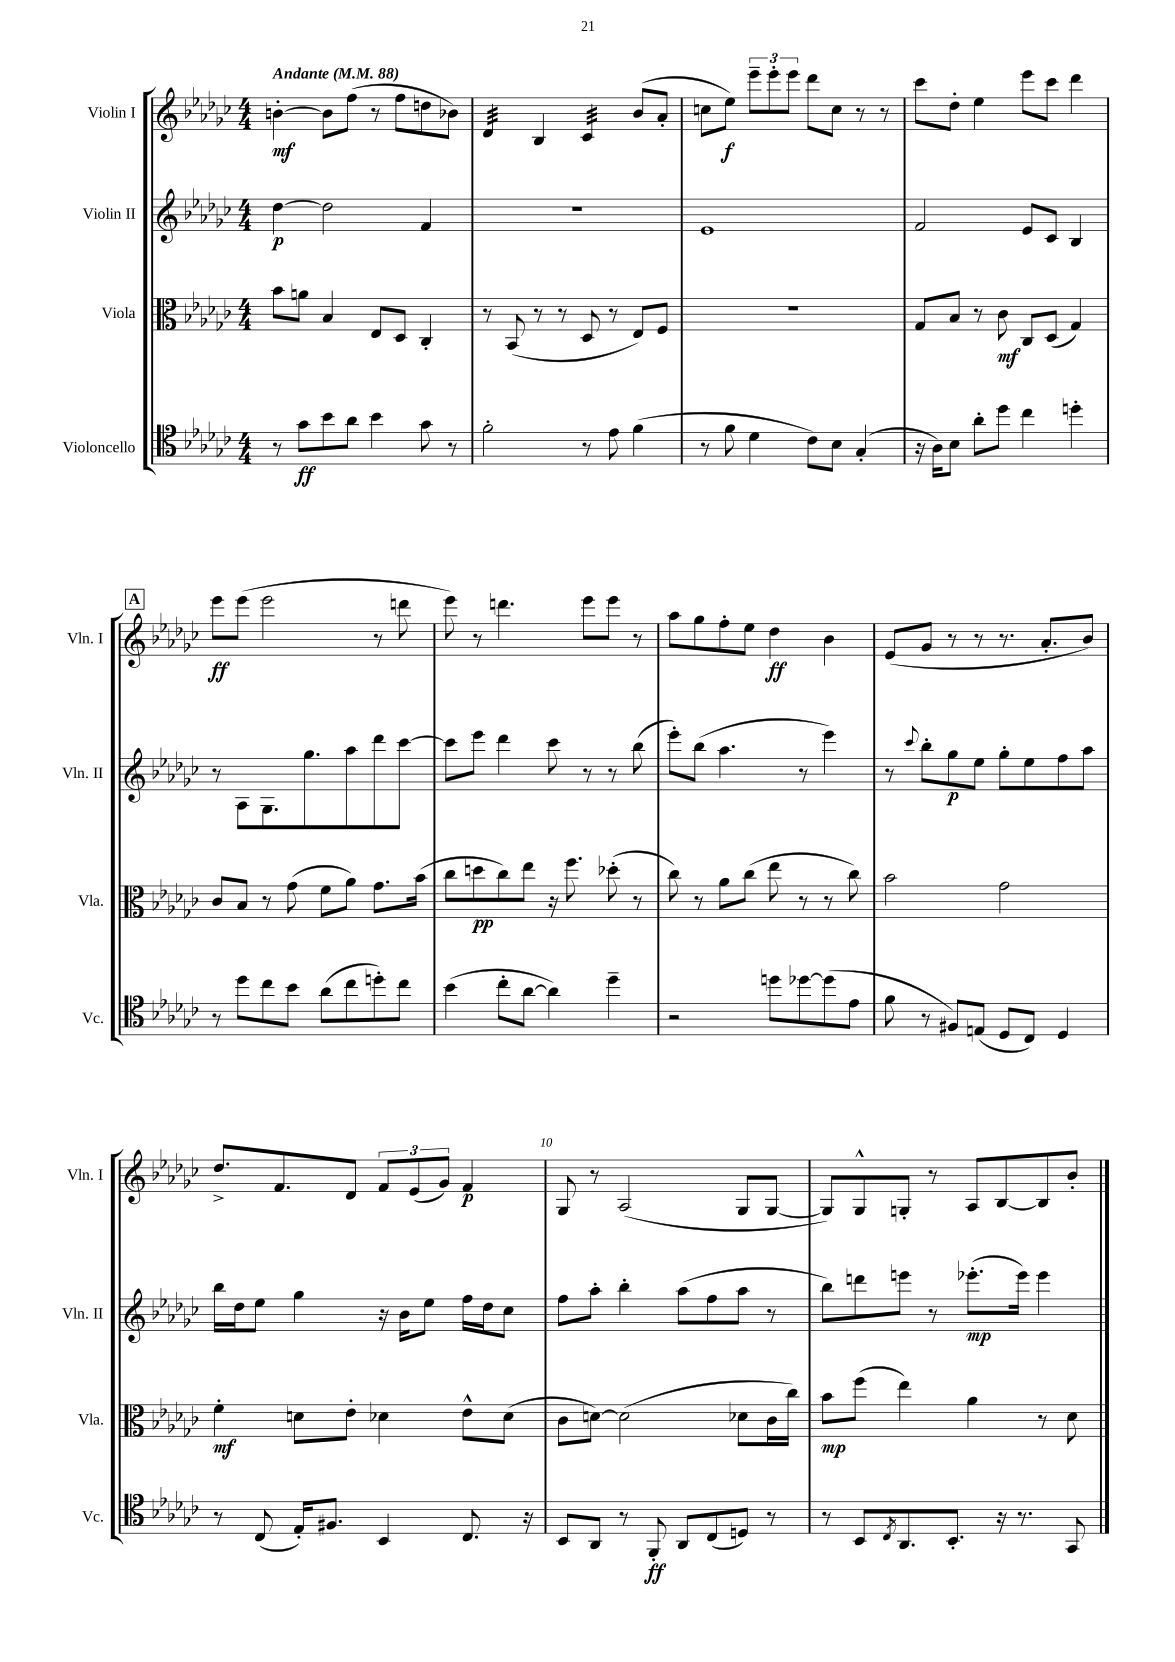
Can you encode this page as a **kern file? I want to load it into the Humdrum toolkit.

**kern	**kern	**kern	**kern
*staff4	*staff3	*staff2	*staff1
*clefC4	*clefC3	*clefG2	*clefG2
*k[b-e-a-d-g-c-]	*k[b-e-a-d-g-c-]	*k[b-e-a-d-g-c-]	*k[b-e-a-d-g-c-]
*M4/4	*M4/4	*M4/4	*M4/4
*MM88	*MM88	*MM88	*MM88
8r	8b-\L	[4dd-\	[4b'\
8g-\L	8a\J	.	.
8b-\	4B-/	2dd-\]	8b\]L
8a-\J	.	.	(8ff\J
4b-\	8E-/L	.	8r
.	8D-/J	.	8ff\L
8g-\	4C-'/	4f/	8dd\
8r	.	.	8b-\J)
=	=	=	=
2f'\	8r	1r	4d-/
.	(8BB-/	.	.
.	8r	.	4B-/
.	8r	.	.
8r	8D-/	.	4c-/
8e-\	8r	.	.
(4f\	8E-/L)	.	(8b-/L
.	8F/J	.	8a-'/J
=	=	=	=
8r	1r	1e-	8cc\L
8f\	.	.	8ee-\J)
4d-\	.	.	12eee-~\L
.	.	.	12eee-'\
.	.	.	12eee-\J
8c-\L)	.	.	8ddd-\L
8B-\J	.	.	8cc\J
(4G-'/	.	.	8r
.	.	.	8r
=	=	=	=
16r	8G-/L	2f/	8ccc-\L
16A-\LK)	.	.	.
8B-\J	8B-/J	.	8dd-'\J
8a-'\L	8r	.	4ee-\
8dd-\J	8c-\	.	.
4cc-\	8C-/L	8e-/L	8eee-\L
.	(8D-/J	8c-/J	8ccc-\J
4dd'\	4G-/)	4B-/	4ddd-\
=	=	=	=
8r	8c-/L	8r	8eee-\L
8dd-\L	8B-/J	8A-\L	(8eee-\J
8cc-\	8r	8.G-\	2eee-\
8b-\J	(8g-\	.	.
.	.	8.gg-\	.
(8a-\L	8f\L	.	.
8cc-\	8a-\J)	8aa-\	.
8dd'\)	8.g-\L	8ddd-\	8r
8cc-\J	.	[8ccc-\J	8ddd\
.	(16b-\Jk	.	.
=	=	=	=
(4b-\	8cc-\L	8ccc-\]L	8eee-\)
.	8dd\	8eee-\J	8r
8cc-'\L	8cc-\)	4ddd-\	4.ddd\
[8a-\J	8ee-\J	.	.
4a-\])	16r	8ccc-\	.
.	8.ff\	.	.
.	.	8r	8eee-\L
4dd-~\	(8dd-'\	8r	8eee-\J
.	8r	(8bb-\	8r
=	=	=	=
2r	8cc-\)	8eee-'\L)	8aa-\L
.	8r	(8bb-\J	8gg-\
.	8a-\L	4.aa-\	8ff'\
.	(8cc-\J	.	8ee-\J
8dd\L	8ee-\	.	4dd-\
[8dd-\	8r	8r	.
(8dd-\]	8r	4eee-\)	4b-\
8e-\J	8cc-\)	.	.
=	=	=	=
8f\	2b-\	8r	(8e-/L
.	.	8qqccc-/	.
8r	.	8bb-'\L	8g-/J
8F#/L)	.	8gg-\	8r
(8E/J	.	8ee-\J	8r
8D-/L	2g-\	8gg-'\L	8.r
8C-/J)	.	8ee-\	.
.	.	.	8.a-'/L
4D-/	.	8ff\	.
.	.	8aa-\J	8b-/J)
=	=	=	=
8r	4f'\	16bb-\LL	8.dd-^/L
.	.	16dd-\J	.
(8C-/	.	8ee-\J	.
.	.	.	8.f/
16E-'/LK)	8d\L	4gg-\	.
8.F#/J	.	.	.
.	8e-'\J	.	8d-/J
4BB-/	4d-\	16r	12f/L
.	.	16b-\LK	.
.	.	.	(12e-/
.	.	8ee-\J	.
.	.	.	12g-/J)
8.C-/	8e-^^\L	16ff\LL	4f/
.	.	16dd-\J	.
.	(8d-\J	8cc-\J	.
16r	.	.	.
=	=	=	=
8BB-/L	8c-\L	8ff\L	8G-/
8AA-/J	[8d\J)	8aa-'\J	8r
8r	(2d\]	4bb-'\	(2A-/
8FF'/	.	.	.
8AA-/L	.	(8aa-\L	.
(8C-/	.	8ff\	.
8D/J)	8d-\L	8aa-\J	8G-/L
8r	16c-\L	8r	[8G-/J
.	16cc-\JJ)	.	.
=	=	=	=
8r	8b-\L	8bb-\L)	8G-/]L)
8BB-/L	(8ff\J	8ddd\	8G-^^/
8qC-/	.	.	.
8.AA-/	4ee-\)	8eee\J	8G'/J
.	.	8r	8r
8.BB-'/J	.	.	.
.	4a-\	(8.eee-'\L	8A-/L
16r	.	.	[8B-/
8.r	.	16eee-\Jk)	.
.	8r	4eee-\	8B-/]
8GG-/	8d-\	.	8b-'/J
==	==	==	==
*-	*-	*-	*-
